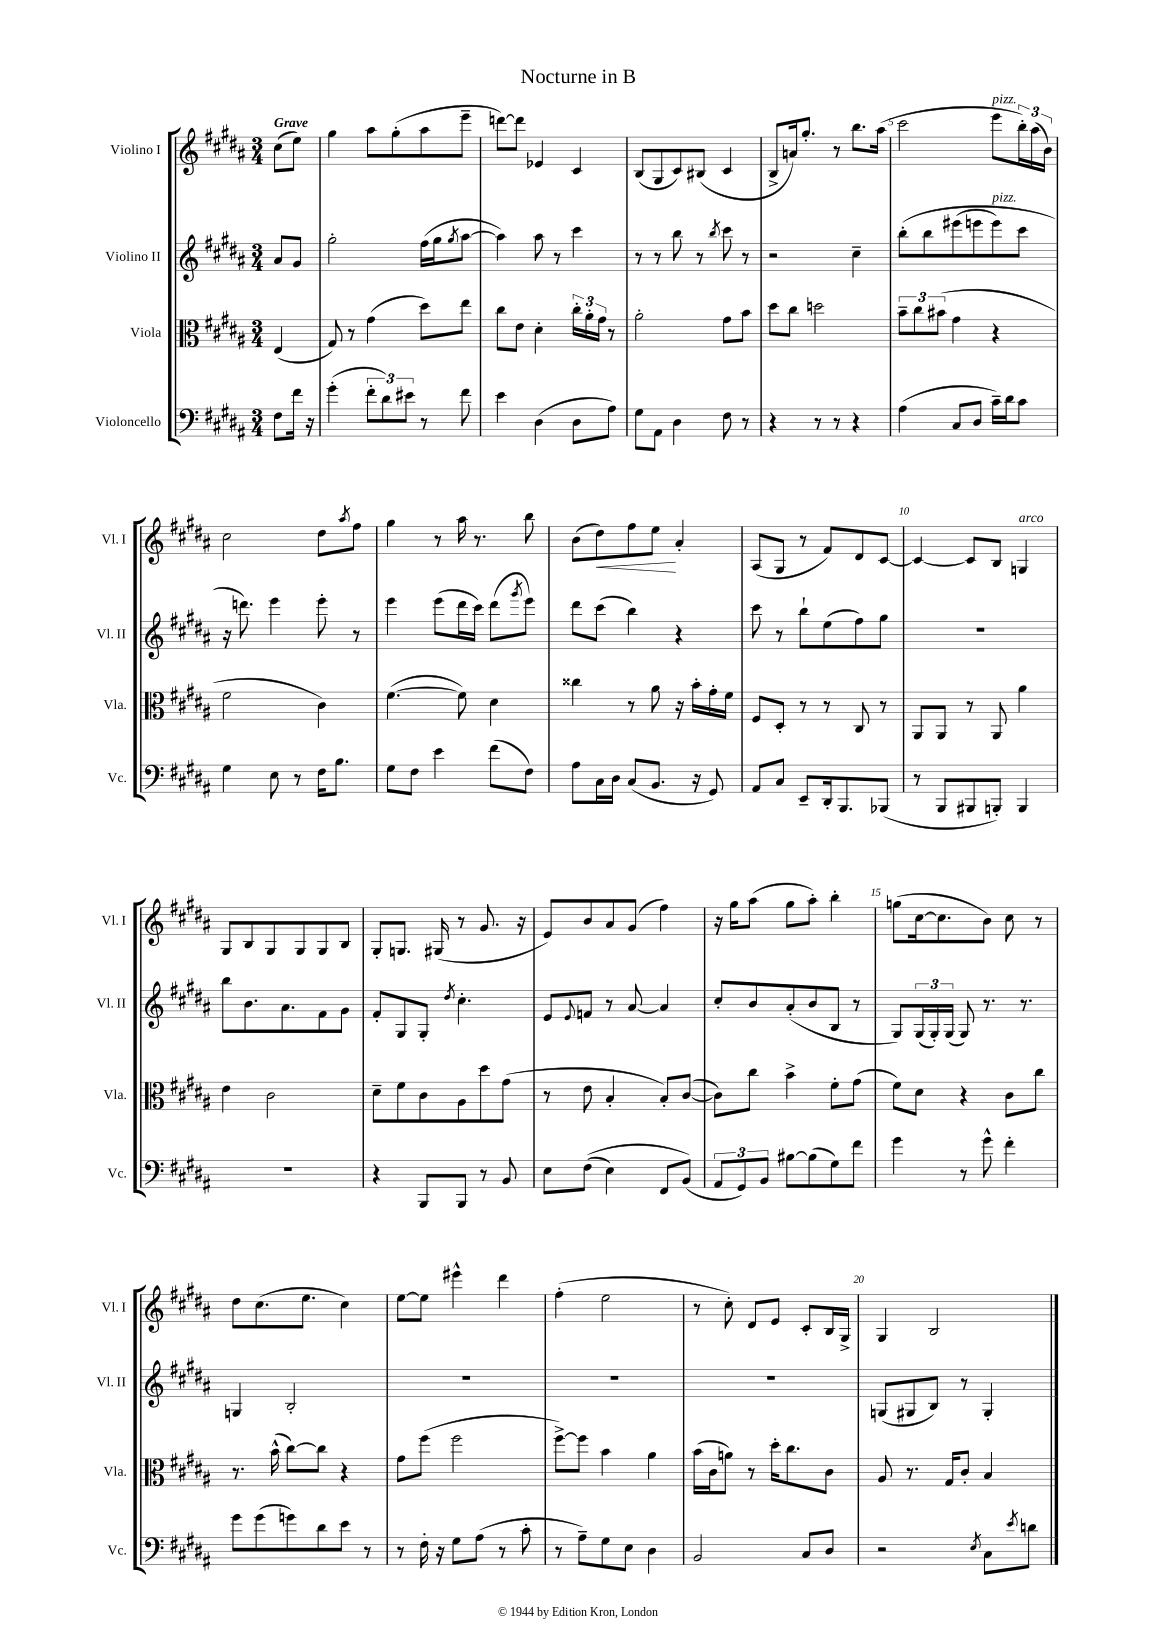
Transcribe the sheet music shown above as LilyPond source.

\header { title = "Nocturne in B" }
<<
\new StaffGroup <<
\new Staff = "s0" \with { instrumentName = "Violino I" shortInstrumentName = "Vl. I" } {
    \clef treble \key b \major \numericTimeSignature \time 3/4 \partial 4 \tempo "Grave"
    cis''8( e''8) |
    gis''4 ais''8 gis''8-.( ais''8 e'''8-- |
    d'''8~) d'''8 ees'4 cis'4 |
    b8( gis8 cis'8) bis8( cis'4 |
    b8-> a'16) gis''8.-. r8 b''8. ais''16( |
    cis'''2 e'''8^\markup { \italic "pizz." } \tuplet 3/2 { b''16-.) ais''16( b'16) } |
    cis''2 dis''8 \acciaccatura { ais''8 } fis''8 |
    gis''4 r8 ais''16 r8. b''8 |
    b'8( dis''8\<) fis''8 e''8\! ais'4-. |
    ais8( gis8 r8 fis'8) dis'8 cis'8~ |
    cis'4~ cis'8 b8 g4^\markup { \italic "arco" } |
    gis8 b8 gis8 gis8 gis8 b8 |
    gis8-. g8. gis16( r8 gis'8. r16 |
    e'8) b'8 ais'8 gis'8( fis''4) |
    r16 gis''16 ais''8( gis''8 ais''8-.) b''4-. |
    g''8( cis''16~ cis''8. b'8) cis''8 r8 |
    dis''8 cis''8.( e''8. cis''4) |
    e''8~ e''8 eis'''4-^ dis'''4 |
    fis''4-.( e''2 |
    r8 cis''8-.) dis'8 e'8 cis'8-. b16 gis16-> |
    gis4 b2 \bar "|." |
}
\new Staff = "s1" \with { instrumentName = "Violino II" shortInstrumentName = "Vl. II" } {
    \clef treble \key b \major \numericTimeSignature \time 3/4 \partial 4
    ais'8 gis'8 |
    gis''2-. fis''16( gis''16 \acciaccatura { gis''8 } ais''8~ |
    ais''4) ais''8 r8 cis'''4 |
    r8 r8 b''8 r8 \acciaccatura { b''8 } cis'''8 r8 |
    r2 cis''4-- |
    b''8-.\( b''8 eis'''8( e'''8 e'''8^\markup { \italic "pizz." }) cis'''8 |
    r16 d'''8.\) e'''4 e'''8-. r8 |
    e'''4 e'''8( dis'''16 cis'''16) dis'''8( \acciaccatura { gis'''8 } e'''8) |
    dis'''8 cis'''8( b''4) r4 |
    cis'''8 r8 b''8-! e''8( fis''8) gis''8 |
    R2. |
    b''8 b'8. ais'8. fis'8 gis'8 |
    fis'8-. gis8 gis8-. \acciaccatura { dis''8 } cis''4.-. |
    e'8 \appoggiatura { e'8 } f'8 r8 ais'8~ ais'4 |
    cis''8-. b'8 ais'8-.( b'8 b8 r8 |
    gis8) \tuplet 3/2 { gis16( gis16-.) gis16( } gis8) r8. r8. |
    g4 b2-. |
    R2. |
    R2. |
    R2. |
    g8( gis8 b8) r8 gis4-. \bar "|." |
}
\new Staff = "s2" \with { instrumentName = "Viola" shortInstrumentName = "Vla." } {
    \clef alto \key b \major \numericTimeSignature \time 3/4 \partial 4
    e4( |
    gis8) r8 gis'4( dis''8) e''8 |
    cis''8 e'8 dis'4-. \tuplet 3/2 { cis''16-. ais'16-. gis'16 } r8 |
    ais'2-. gis'8 b'8 |
    dis''8 cis''8 d''2 |
    \tuplet 3/2 { b'8-- cis''8 bis'8( } gis'4 r4 |
    fis'2 cis'4) |
    fis'4.~( fis'8) dis'4 |
    cisis''4 r8 ais'8 r16 b'16-. gis'16-. fis'16 |
    fis8 dis8-. r8 r8 cis8 r8 |
    ais,8 ais,8 r8 ais,8 ais'4 |
    e'4 cis'2 |
    dis'8-- fis'8 cis'8 ais8 dis''8 gis'8( |
    r8 e'8 b4-. b8-.) cis'8~( |
    cis'8) cis''8 b'4-> fis'8-. gis'8( |
    fis'8) dis'8 r4 cis'8 cis''8 |
    r8. b'16-^( cis''8~) cis''8 r4 |
    gis'8 fis''8( fis''2 |
    fis''8~->) fis''8 b'4 ais'4 |
    b'16( cis'16 a'8) r8 dis''16-. cis''8. cis'8 |
    ais8 r8. gis16 cis'8-. b4 \bar "|." |
}
\new Staff = "s3" \with { instrumentName = "Violoncello" shortInstrumentName = "Vc." } {
    \clef bass \key b \major \numericTimeSignature \time 3/4 \partial 4
    fis8 fis'16 r16 |
    gis'4-.( \tuplet 3/2 { fis'8-. dis'8) eis'8 } r8 fis'8 |
    e'4 dis4( dis8 ais8) |
    gis8 ais,8 dis4 fis8 r8 |
    r4 r8 r8 r4 |
    ais4( cis8 dis8 cis'16--) dis'16 cis'8 |
    gis4 e8 r8 fis16 b8. |
    gis8 fis8 e'4 fis'8( fis8) |
    ais8 cis16 dis16 cis8( b,8. r16 gis,8) |
    ais,8 cis8 e,8-- dis,16-. b,,8. bes,,8( |
    r8 b,,8 bis,,8 b,,8-.) b,,4 |
    R2. |
    r4 b,,8 b,,8 r8 b,8 |
    e8 fis8(\( e4) fis,8 b,8(\) |
    \tuplet 3/2 { ais,8 gis,8) b,8 } bis8~ bis8( gis8) fis'8 |
    gis'4 r8 gis'8-^ fis'4-. |
    gis'8 gis'8( g'8) dis'8 e'8 r8 |
    r8 fis16-. r16 gis8 ais8( r8 cis'8-. |
    r8 ais8--) gis8 e8 dis4 |
    b,2 cis8 dis8 |
    r2 \acciaccatura { e8 } cis8 \acciaccatura { e'8 } d'8 \bar "|." |
}
>>
>>
\layout { \context { \Score \override BarNumber.break-visibility = ##(#f #t #t) barNumberVisibility = #(every-nth-bar-number-visible 5) } }
